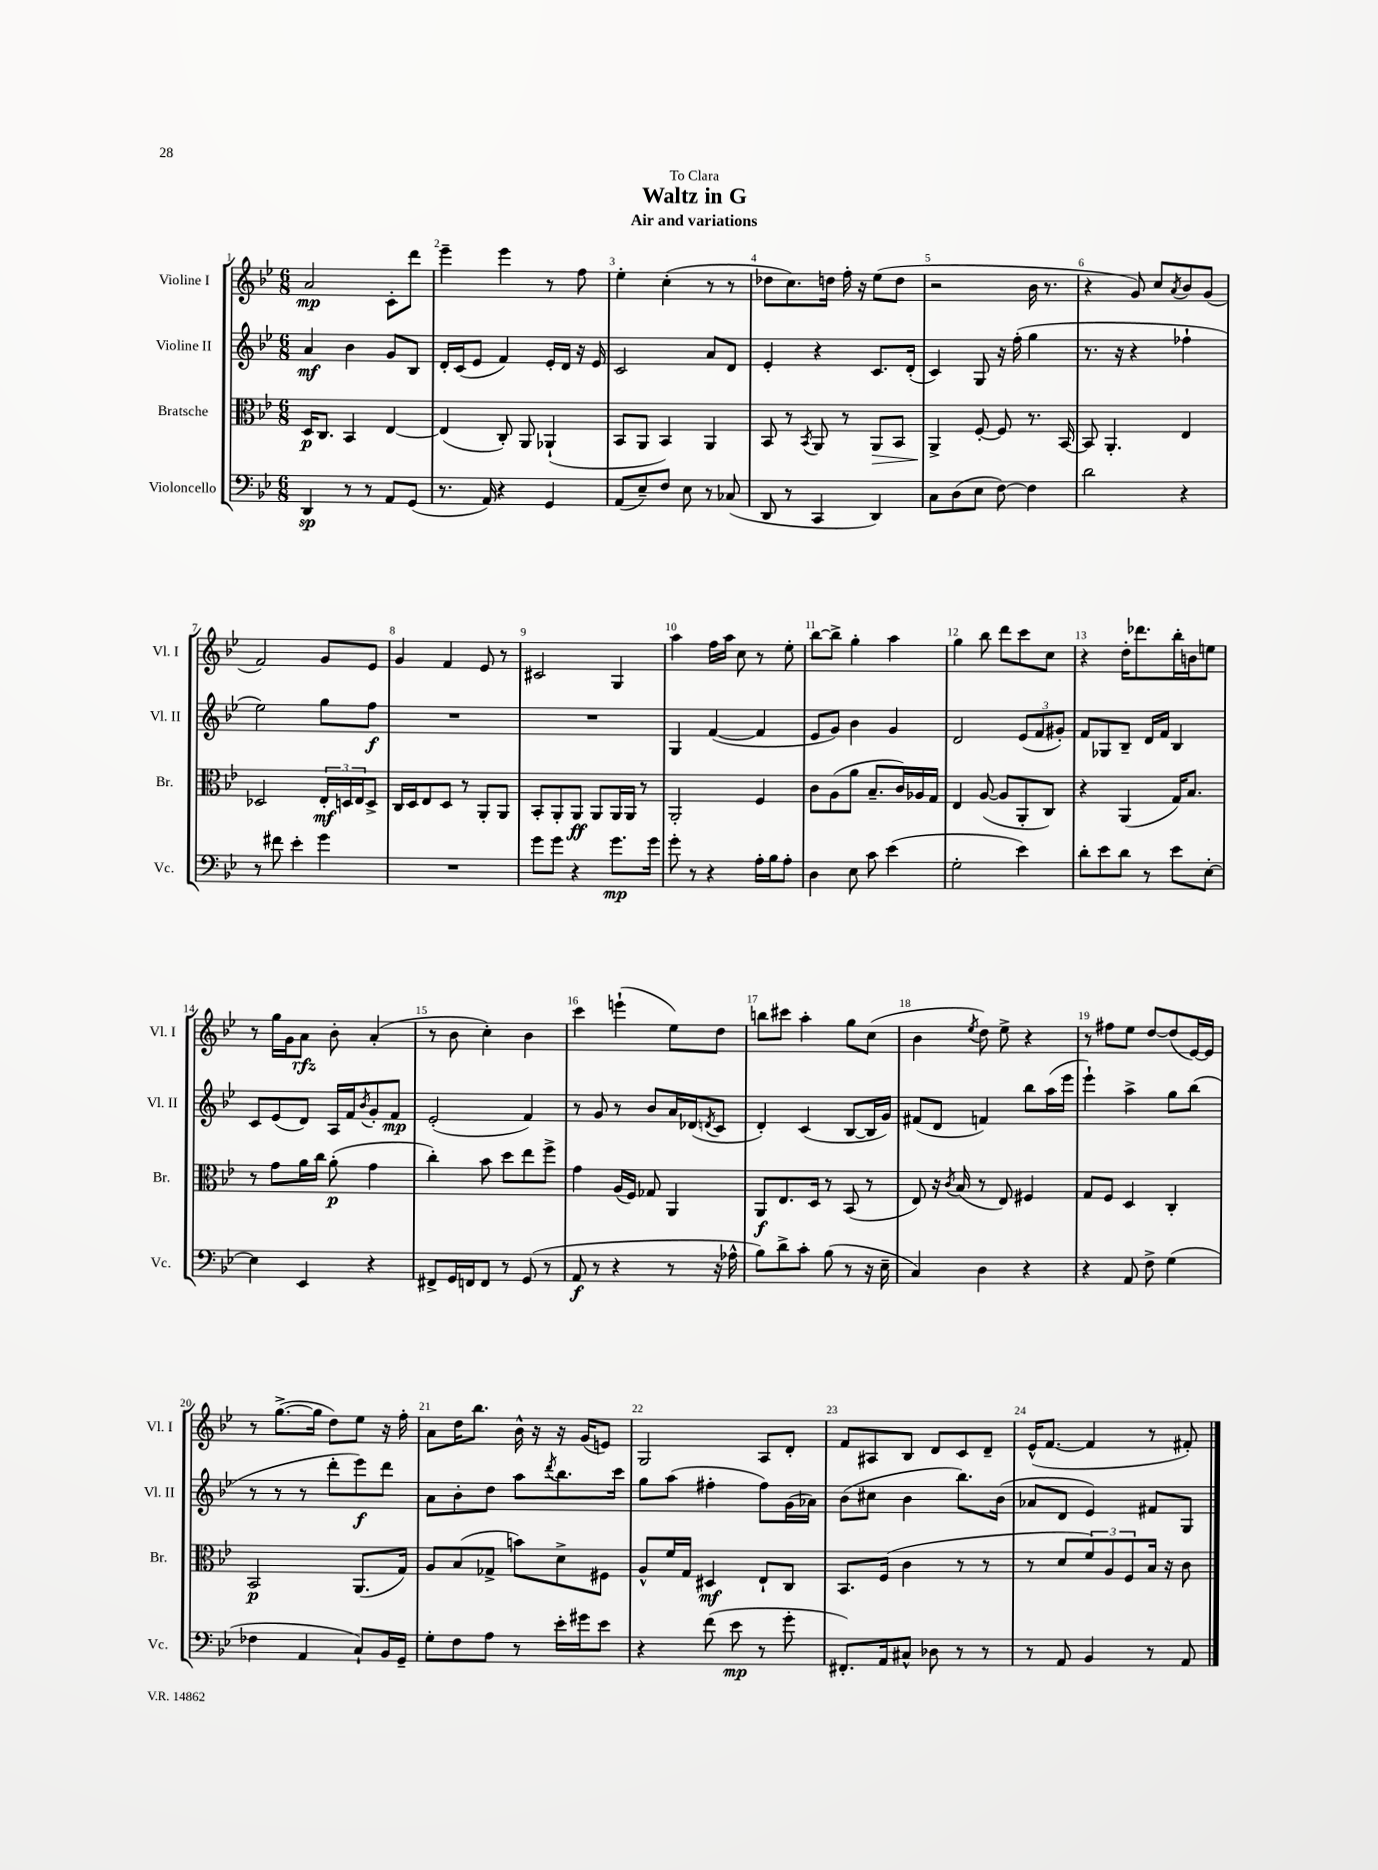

**kern	**dynam	**kern	**dynam	**kern	**dynam	**kern	**dynam
*part4	*part4	*part3	*part3	*part2	*part2	*part1	*part1
*staff4	*staff4	*staff3	*staff3	*staff2	*staff2	*staff1	*staff1
*I"Violoncello	*	*I"Bratsche	*	*I"Violine II	*	*I"Violine I	*
*I'Vc.	*	*I'Br.	*	*I'Vl. II	*	*I'Vl. I	*
*clefF4	*	*clefC3	*	*clefG2	*	*clefG2	*
*k[b-e-]	*	*k[b-e-]	*	*k[b-e-]	*	*k[b-e-]	*
*M6/8	*	*M6/8	*	*M6/8	*	*M6/8	*
=1	=1	=1	=1	=1	=1	=1	=1
4DD/	sp	16D/KL	p	4a/	mf	2a/	mp
.	.	8.C/J	.	.	.	.	.
8r	.	4BB-/	.	4b-\	.	.	.
8r	.	.	.	.	.	.	.
8AA/L	.	[4E-/	.	8g/L	.	8c'\L	.
(8GG/J	.	.	.	8B-/J	.	8ddd\J	.
=2	=2	=2	=2	=2	=2	=2	=2
8.r	.	(4E-/]	.	16d'/LL	.	4eee-~\	.
.	.	.	.	(16c/J	.	.	.
.	.	.	.	8e-/J	.	.	.
16AA/)	.	.	.	.	.	.	.
4r	.	8C'/)	.	4f/)	.	4eee-\	.
.	.	8AA/	.	.	.	.	.
4GG/	.	(4AA-X`/	.	16e-'/LL	.	8r	.
.	.	.	.	16d/JJ	.	.	.
.	.	.	.	16r	.	8ff\	.
.	.	.	.	16e-/	.	.	.
=3	=3	=3	=3	=3	=3	=3	=3
(8AA/L	.	8BB-/L	.	2c/	.	4ee-'\	.
8E-~/)	.	8AA/J	.	.	.	.	.
8F/J	.	4BB-/)	.	.	.	(4cc'\	.
8E-\	.	.	.	.	.	.	.
8r	.	4AA/	.	8a/L	.	8r	.
(8C-X/	.	.	.	8d/J	.	8r	.
=4	=4	=4	=4	=4	=4	=4	=4
8DD/	.	8BB-/	.	4e-'/	.	8dd-X\L	.
8r	.	8r	.	.	.	8.cc\)	.
.	.	8qBB-/	.	.	.	.	.
4CC/	.	8AA/	.	4r	.	.	.
.	.	.	.	.	.	16ddn\Jk	.
.	.	8r	.	.	.	16ff'\	.
.	.	.	.	.	.	16r	.
!	!	!	!LO:HP:b	!	!	!	!
4DD/)	.	8AA/L	>	8.c/L	.	(8ee-\L	.
.	.	8BB-/J	.	.	.	8dd\J	.
.	.	.	.	(16d'/Jk	.	.	.
=5	=5	=5	=5	=5	=5	=5	=5
8C\L	.	4AA^/	.	4c/)	.	2r	.
(8D\	.	.	.	.	.	.	.
8E-\J	.	[8F'/	]	8G/	.	.	.
[8F\)	.	8F/]	.	16r	.	.	.
.	.	.	.	(16ff'\	.	.	.
4F\]	.	8.r	.	4gg\	.	16b-\	.
.	.	.	.	.	.	8.r	.
.	.	[16BB-/	.	.	.	.	.
=6	=6	=6	=6	=6	=6	=6	=6
2d\	.	8BB-/]	.	8.r	.	4r	.
.	.	4.AA'/	.	.	.	.	.
.	.	.	.	16r	.	.	.
.	.	.	.	4r	.	8g/)	.
.	.	.	.	.	.	8cc/L	.
.	.	.	.	.	.	8qa/	.
4r	.	4E-/	.	4ff-X`\	.	8b-/	.
.	.	.	.	.	.	(8g/J	.
!!LO:LB:g=z
=7	=7	=7	=7	=7	=7	=7	=7
8r	.	2D-X/	.	2ee-\)	.	2f/)	.
8f#X\	.	.	.	.	.	.	.
4e-'\	.	.	.	.	.	.	.
4g\	.	24E-'/LL	mf	8gg\L	.	8g/L	.
.	.	24Dn/	.	.	.	.	.
.	.	24E-/J	.	.	.	.	.
.	.	8D^/J	.	8ff\J	f	8e-/J	.
=8	=8	=8	=8	=8	=8	=8	=8
2.r	.	16C/LL	.	2.r	.	4g/	.
.	.	16D/J	.	.	.	.	.
.	.	8E-/	.	.	.	.	.
.	.	8D/J	.	.	.	4f/	.
.	.	8r	.	.	.	.	.
.	.	8AA'/L	.	.	.	8e-/	.
.	.	8AA/J	.	.	.	8r	.
=9	=9	=9	=9	=9	=9	=9	=9
8g\L	.	8BB-'/L	.	2.r	.	2c#X/	.
8g\J	.	8AA'/	.	.	.	.	.
4r	.	8AA/J	ff	.	.	.	.
.	.	8AA/L	.	.	.	.	.
8.g\L	mp	16AA/L	.	.	.	4G/	.
.	.	16AA/JJ	.	.	.	.	.
.	.	8r	.	.	.	.	.
16g\Jk	.	.	.	.	.	.	.
=10	=10	=10	=10	=10	=10	=10	=10
8g'\	.	2AA'/	.	4G/	.	4aa\	.
8r	.	.	.	.	.	.	.
4r	.	.	.	([4f/	.	16ff\LL	.
.	.	.	.	.	.	16aa\JJ	.
.	.	.	.	.	.	8cc\	.
16A'\LL	.	4F/	.	4f/]	.	8r	.
16B-\J	.	.	.	.	.	.	.
8A'\J	.	.	.	.	.	8ee-'\	.
=11	=11	=11	=11	=11	=11	=11	=11
4D\	.	8c\L	.	8e-/L	.	[8bb-\L	.
.	.	(8A\	.	8g/J)	.	8bb-^\J]	.
8E-\	.	8a\J	.	4b-\	.	4gg'\	.
8c\	.	8.B-~/L	.	.	.	.	.
(4e-\	.	.	.	4g/	.	4aa\	.
.	.	16c/L)	.	.	.	.	.
.	.	16A-X/	.	.	.	.	.
.	.	16G/JJ	.	.	.	.	.
=12	=12	=12	=12	=12	=12	=12	=12
2G'\	.	4E-/	.	2d/	.	4gg\	.
.	.	([8A/	.	.	.	8bb-\	.
.	.	8A/L]	.	.	.	8ddd\L	.
4e-\)	.	8AA'/	.	(12e-/L	.	8ccc\	.
.	.	.	.	12f/	.	.	.
.	.	8C/J)	.	.	.	8cc\J	.
.	.	.	.	12g#X'/J)	.	.	.
=13	=13	=13	=13	=13	=13	=13	=13
8d'\L	.	4r	.	8f/L	.	4r	.
8e-\	.	.	.	8G-X/	.	.	.
8d\J	.	(4AA/	.	8B-~/J	.	16dd'\KL	.
.	.	.	.	.	.	8.ddd-X\	.
8r	.	.	.	16d/LL	.	.	.
.	.	.	.	16f/JJ	.	.	.
8e-\L	.	16G/KL)	.	4B-/	.	16bb-'\L	.
.	.	8.B-/J	.	.	.	16bn\J	.
[8E-'\J	.	.	.	.	.	8een\J	.
!!LO:LB:g=z
=14	=14	=14	=14	=14	=14	=14	=14
4E-\]	.	8r	.	8c/L	.	8r	.
.	.	8g\L	.	(8e-/	.	16gg\LL	.
.	.	.	.	.	.	16g\J	.
4EE-/	.	16a\L	.	8d/J)	.	8a\J	rfz
.	.	16cc\JJ	.	.	.	.	.
.	.	(8a'\	p	16A/LL	.	8b-'\	.
.	.	.	.	16f/J	.	.	.
.	.	.	.	8qb-/	.	.	.
4r	.	4g\	.	8g'/	.	(4a'/	.
.	.	.	.	8f/J	mp	.	.
=15	=15	=15	=15	=15	=15	=15	=15
8FF#X^/L	.	4cc'\)	.	(2e-'/	.	8r	.
16GG/L	.	.	.	.	.	8b-\	.
16FFn/J	.	.	.	.	.	.	.
8FF/J	.	8b-\	.	.	.	4cc'\)	.
8r	.	8dd\L	.	.	.	.	.
(8GG/	.	8ee-\	.	4f/)	.	4b-\	.
8r	.	8ff^\J	.	.	.	.	.
=16	=16	=16	=16	=16	=16	=16	=16
8AA/	f	4g\	.	8r	.	4ccc\	.
8r	.	.	.	8g/	.	.	.
4r	.	(16A/LL	.	8r	.	(4eeen`\	.
.	.	16F/JJ)	.	.	.	.	.
.	.	8G-X/	.	8b-/L	.	.	.
8r	.	4AA/	.	16a/L	.	8ee-\L)	.
.	.	.	.	(16d-X/J	.	.	.
.	.	.	.	8qdn/	.	.	.
16r	.	.	.	8c/J	.	8dd\J	.
16A-X^^\	.	.	.	.	.	.	.
=17	=17	=17	=17	=17	=17	=17	=17
8B-\L)	.	8AA/L	f	4d'/)	.	8bbn\L	.
8d^\	.	8.E-/	.	.	.	8ccc#X\J	.
8c'\J	.	.	.	(4c/	.	4aa'\	.
.	.	16D/Jk	.	.	.	.	.
(8B-\	.	8r	.	.	.	.	.
8r	.	(8BB-/	.	[8B-/L	.	8gg\L	.
16r	.	8r	.	16B-/L]	.	(8cc\J	.
16E-~\	.	.	.	16g/JJ)	.	.	.
=18	=18	=18	=18	=18	=18	=18	=18
4C/)	.	8E-/)	.	(8f#X/L	.	4b-\	.
.	.	16r	.	8d/J	.	.	.
.	.	8qc/	.	.	.	.	.
.	.	(16B-/	.	.	.	.	.
.	.	.	.	.	.	8qee-/	.
4D\	.	8r	.	4fn/)	.	8dd\)	.
.	.	8E-/)	.	.	.	8ee-^\	.
4r	.	4F#X/	.	8bb-\L	.	4r	.
.	.	.	.	(16aa\L	.	.	.
.	.	.	.	16eee-\JJ	.	.	.
=19	=19	=19	=19	=19	=19	=19	=19
4r	.	8G/L	.	4eee-`\)	.	8r	.
.	.	8F/J	.	.	.	8ff#X\L	.
8AA/	.	4D/	.	4aa^\	.	8ee-\J	.
8F^\	.	.	.	.	.	[8dd/L	.
(4G\	.	4C'/	.	8gg\L	.	(8dd/]	.
.	.	.	.	(8bb-\J	.	[16e-/L)	.
.	.	.	.	.	.	16e-/JJ]	.
!!LO:LB:g=z
=20	=20	=20	=20	=20	=20	=20	=20
4F-X\	.	2BB-/	p	8r	.	8r	.
.	.	.	.	8r	.	([8.gg^\L	.
4AA/	.	.	.	8r	.	.	.
.	.	.	.	.	.	16gg\Jk]	.
.	.	.	.	8ddd'\L	.	8dd\L)	.
8C`/L)	.	(8.AA/L	.	8eee-\)	f	8ee-\J	.
16BB-/L	.	.	.	8ddd\J	.	16r	.
16GG~/JJ	.	16G/Jk)	.	.	.	16ff'\	.
=21	=21	=21	=21	=21	=21	=21	=21
8G'\L	.	8A/L	.	8a\L	.	8a\L	.
8F\	.	(8B-/	.	8b-'\	.	16dd\K	.
.	.	.	.	.	.	8.bb-\J	.
8A\J	.	8G-X^/J	.	8dd\J	.	.	.
8r	.	8bn\L)	.	8aa\L	.	16b-^^\	.
.	.	.	.	.	.	16r	.
.	.	.	.	8qddd/	.	.	.
16e-'\LL	.	8d^\	.	8.bb-\	.	16r	.
16g#X\J	.	.	.	.	.	(16g/KL	.
8e-\J	.	8F#X\J	.	.	.	8en/J)	.
.	.	.	.	16ccc\Jk	.	.	.
=22	=22	=22	=22	=22	=22	=22	=22
4r	.	8A^^/L	.	8gg\L	.	2G/	.
.	.	16f/L	.	(8aa\J	.	.	.
.	.	16G/JJ	.	.	.	.	.
(8f\	.	4D#X/	mf	4ff#X'\	.	.	.
8e-\	mp	.	.	.	.	.	.
8r	.	8E-`/L	.	8ff#\L)	.	8A/L	.
8g'\	.	8C/J	.	(16g\L	.	8d'/J	.
.	.	.	.	16a-X\JJ)	.	.	.
=23	=23	=23	=23	=23	=23	=23	=23
8.FF#X'/L)	.	8.BB-/L	.	(8b-\L	.	8f/L	.
.	.	.	.	8cc#X\J	.	8A#X/	.
16AA/k	.	(16F/Jk	.	.	.	.	.
8C#X^^/J	.	4c\	.	4b-\	.	8B-/J	.
8D-X\	.	.	.	.	.	8d/L	.
8r	.	8r	.	8.bb-\L)	.	8c/	.
8r	.	8r	.	.	.	8d~/J	.
.	.	.	.	(16b-\Jk	.	.	.
=24	=24	=24	=24	=24	=24	=24	=24
8r	.	8r	.	8a-X/L	.	(16e-^^/KL	.
.	.	.	.	.	.	[8.f/J	.
8AA/	.	8d/L	.	8d/J	.	.	.
4BB-/	.	12f/)	.	4e-/)	.	4f/]	.
.	.	12A/	.	.	.	.	.
.	.	12F/	.	.	.	.	.
8r	.	16B-/Jk	.	8f#X/L	.	8r	.
.	.	16r	.	.	.	.	.
8AA/	.	8c\	.	8G/J	.	8f#X'/)	.
==	==	==	==	==	==	==	==
*-	*-	*-	*-	*-	*-	*-	*-
